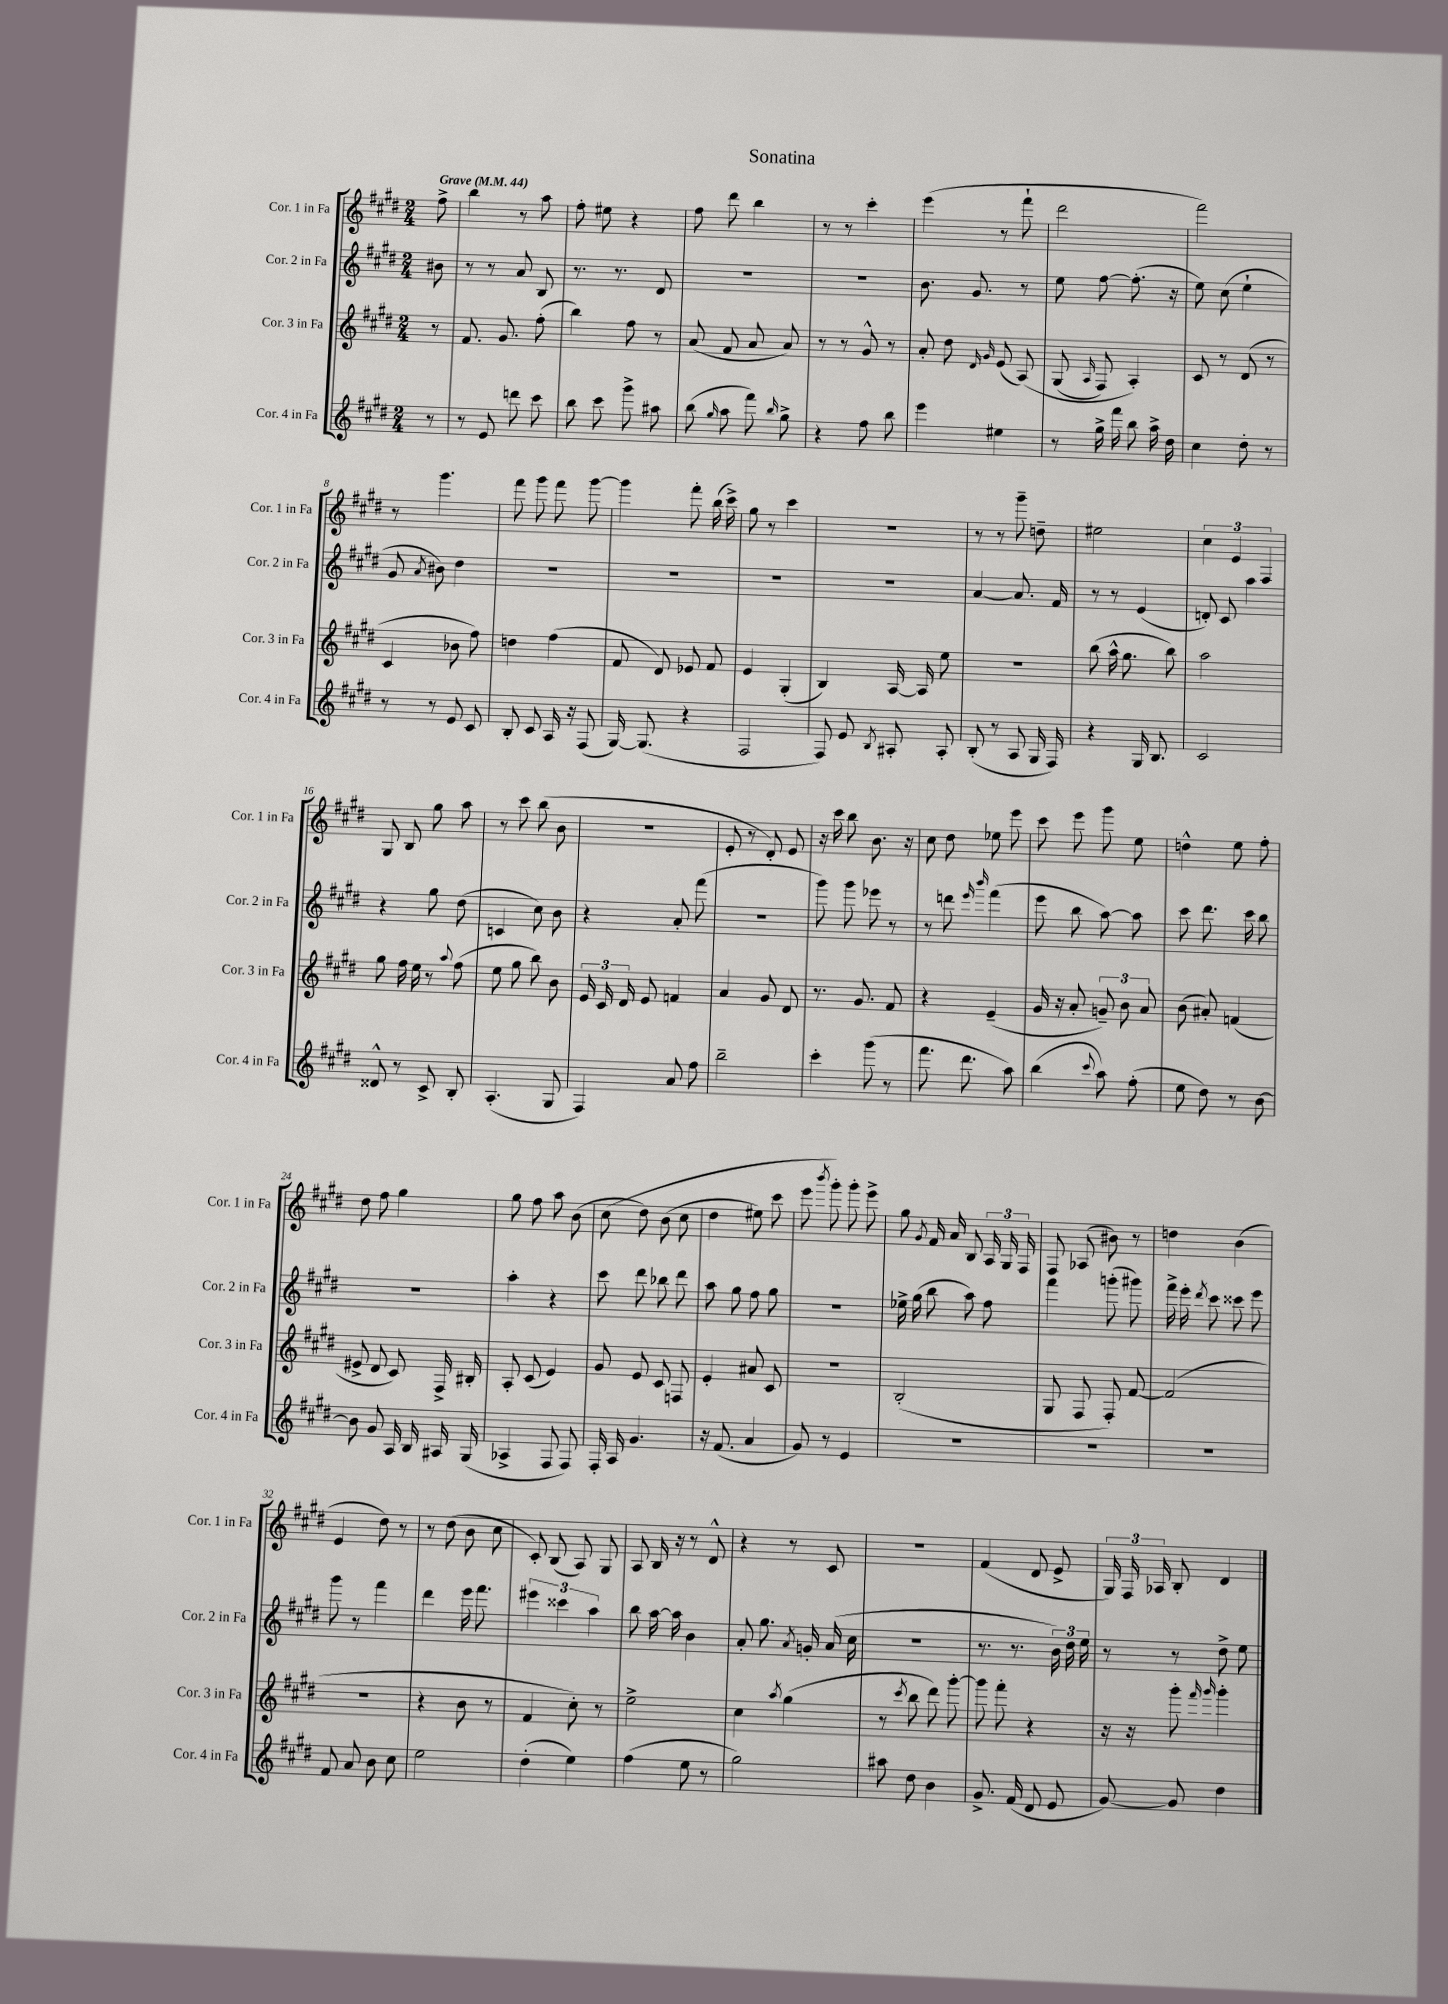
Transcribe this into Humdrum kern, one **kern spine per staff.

**kern	**kern	**kern	**kern
*staff4	*staff3	*staff2	*staff1
*clefG2	*clefG2	*clefG2	*clefG2
*k[f#c#g#d#]	*k[f#c#g#d#]	*k[f#c#g#d#]	*k[f#c#g#d#]
*M2/4	*M2/4	*M2/4	*M2/4
*MM44	*MM44	*MM44	*MM44
8r	8r	8b#	8ff#^
=	=	=	=
8r	8.f#	8r	4bb
8e	.	8r	.
.	8.g#	.	.
8ddd	.	8a	8r
8ccc#	(8ff#'	8B	8aa
=	=	=	=
8bb	4bb)	8.r	8ff#'
8ccc#	.	.	8ee#
.	.	8.r	.
8ggg#^	8ff#	.	4r
8aa#	8r	8d#	.
=	=	=	=
(8bb	(8a	2r	8ff#
16qqgg#	.	.	.
8aa	8f#	.	8ddd#
8fff#)	8a	.	4bb
16qqbb	.	.	.
8gg#^	8a)	.	.
=	=	=	=
4r	8r	2r	8r
.	8r	.	8r
8ff#	8g#^^	.	4ccc#'
8bb	8r	.	.
=	=	=	=
4eee	8a'	8.b	(4eee
.	8dd#	.	.
.	.	8.g#	.
.	16qqd#	.	.
.	16qqg#	.	.
4ee#	(8e	.	8r
.	&(8A)	8r	8fff#`
=	=	=	=
8r	(8G#	8ee	2ddd#
.	16qqA	.	.
16gg#^	8F#)	[8ff#	.
16fff#	.	.	.
8bb	4A'&)	(8.ff#']	.
16aa^	.	.	.
16dd#	.	16r	.
=	=	=	=
4cc#	8c#	8ee)	2fff#)
.	8r	(8cc#	.
8dd#'	(8d#	4ee`	.
8r	8r	.	.
=	=	=	=
8r	4c#	8g#	8r
.	.	8qa	.
8r	.	8b#)	4.ggg#
8e	8b-	4dd#	.
8c#	8ff#)	.	.
=	=	=	=
8B'	4dd	2r	8fff#
8c#	.	.	8ggg#
16A	(4ff#	.	8fff#
16r	.	.	.
(8F#	.	.	[8ggg#
=	=	=	=
[16G#)	8f#	2r	4ggg#]
(8.G#]	.	.	.
.	8d#)	.	.
4r	8e-	.	8fff#'
.	8f#	.	(16bb
.	.	.	16ccc#^)
=	=	=	=
2F#	4e	2r	8gg#
.	.	.	8r
.	(4G#'	.	4ccc#
=	=	=	=
8F#)	4B)	2r	2r
8e	.	.	.
8qB	.	.	.
8A#'	[16A	.	.
.	16A]	.	.
8A#'	8ee	.	.
=	=	=	=
(8B'	2r	[4a	8r
8r	.	.	8r
8A	.	8.a]	8ggg#~
16G#	.	.	8dd~
16F#)	.	16f#	.
=	=	=	=
4r	(8bb	8r	2ee#
.	16aa^^	8r	.
.	8.gg#	.	.
16G#	.	(4e	.
8.B	.	.	.
.	8bb)	.	.
=	=	=	=
2c#	2aa	8d')	6cc#
.	.	8c#	.
.	.	.	6e
.	.	4aa	.
.	.	.	6F#
=	=	=	=
8d##^^	8gg#	4r	8G#
8r	16ff#	.	8B
.	16ee	.	.
8c#^	8r	8gg#	8gg#
.	8qqaa	.	.
8B'	(8ff#	(8dd#	8aa
=	=	=	=
(4.A'	8ee	4c	8r
.	8gg#	.	8ccc#
.	8bb)	8cc#)	(8bb
8G#	8b	8b	8b
=	=	=	=
4F#)	24e	4r	2r
.	24c#	.	.
.	24d#	.	.
.	8e	.	.
8a	4f	8a'	.
8ff#	.	(8fff#	.
=	=	=	=
2bb~	4a	2r	8e'
.	.	.	8r
.	8g#	.	8d#')
.	8d#	.	8e
=	=	=	=
4ccc#'	8.r	8ggg#)	16r
.	.	.	16ccc#
.	.	8ggg#	8bb
.	8.g#	.	.
(8ggg#	.	8eee-	8.b
8r	8f#	8r	.
.	.	.	16r
=	=	=	=
8.fff#	4r	8r	8cc#
.	.	8ddd	8dd#
8.ddd#	.	.	.
.	.	16qqeee	.
.	.	16qqbbb	.
.	(4e~	(4fff#	8ee-
8aa)	.	.	8eee
=	=	=	=
(4bb	16g#	8eee	8ccc#
.	16r	.	.
.	8a'	8bb	8eee
8qqccc#	.	.	.
8aa)	12g~)	[8aa)	8ggg#
.	12b	.	.
(8ff#'	.	8aa]	8ee
.	12a	.	.
=	=	=	=
8ee	(8b	8ccc#	4dd^^
8dd#)	8a#')	8.ddd#	.
8r	(4f	.	8ee
.	.	16ccc#	.
[8b	.	8bb	8ff#'
=	=	=	=
8b]	8e#^	2r	8dd#
8g#	8d#	.	8ff#
16A	8c#)	.	4gg#
16B	.	.	.
16A#	16F#^	.	.
(16G#	16B#'	.	.
=	=	=	=
4A-^	8A'	4aa'	8gg#
.	(8c#	.	8ff#
8F#	4e)	4r	8aa
8F#)	.	.	(8b
=	=	=	=
16F#'	8g#	8ccc#	&(8cc#
16A	.	.	.
4.g#	8e	8ddd#	8dd#)
.	8c#	8bb-	(8b
.	8F	8ddd#	8cc#
=	=	=	=
16r	4e'	8aa	4dd#
(8.f#	.	.	.
.	.	8gg#	.
4a	8a#	8ff#	8ee#)
.	8c#	8gg#	8ccc#
=	=	=	=
8g#)	2r	2r	8eee
.	.	.	8qbbb
8r	.	.	8ggg#'&)
4e	.	.	8ggg#'
.	.	.	8eee^
=	=	=	=
2r	(2B'	16ee-^	8gg#
.	.	(16gg#	.
.	.	.	8qg#
.	.	8bb	16f#
.	.	.	16a
.	.	8aa)	8B
.	.	8ff#	24A
.	.	.	24G#
.	.	.	24F#
=	=	=	=
2r	8G#	4fff#	8F#
.	8F#	.	(8A-
.	8F#')	(8ggg'	8b#)
.	[8f#	8ggg#)	8r
=	=	=	=
2r	(2f#]	16fff#^	4dd
.	.	16eee'	.
.	.	8qddd#	.
.	.	8ccc#	.
.	.	8ccc##	(4b
.	.	8eee	.
=	=	=	=
8f#	2r	8ggg#	4e
8a	.	8r	.
8b	.	4fff#	8dd#)
8cc#	.	.	8r
=	=	=	=
2ee	4r	4ddd#	8r
.	.	.	(8dd#
.	8b	16eee	8b
.	.	8.fff#	.
.	8r	.	8cc#
=	=	=	=
(4dd#'	4f#	6eee#	8c#')
.	.	.	(8B
.	.	6ccc##	.
4ee)	8cc#')	.	8A)
.	.	6aa	.
.	8r	.	8G#
=	=	=	=
(4ff#	2ee^	8bb	8A
.	.	[16aa	16B
.	.	16aa]	16r
8ee	.	4b	8r
8r	.	.	8d#^^
=	=	=	=
2gg#)	4cc#	8a'	4r
.	.	8.gg#	.
.	8qaa	.	.
.	(4gg#	.	8r
.	.	8qa	.
.	.	16g'	.
.	.	(16a	8c#
.	.	16cc#	.
=	=	=	=
8aa#	8r	2r	2r
.	8qccc#	.	.
8dd#	8bb	.	.
4b	8ddd#)	.	.
.	[8ggg#'	.	.
=	=	=	=
8.g#^	8ggg#]	8.r	(4f#
.	8fff#'	.	.
(16f#	.	8.r	.
8d#	4r	.	8d#
8e	.	24b)	8e^
.	.	24dd#	.
.	.	24ee	.
=	=	=	=
[8g#)	16r	8r	24G#)
.	.	.	24F#
.	16r	.	.
.	.	.	24A-
8g#]	8ggg#'	8r	8B'
.	16qqfff#	.	.
.	16qqggg#	.	.
4dd#	4ggg#'	8dd#^	4d#
.	.	8ee	.
==	==	==	==
*-	*-	*-	*-
